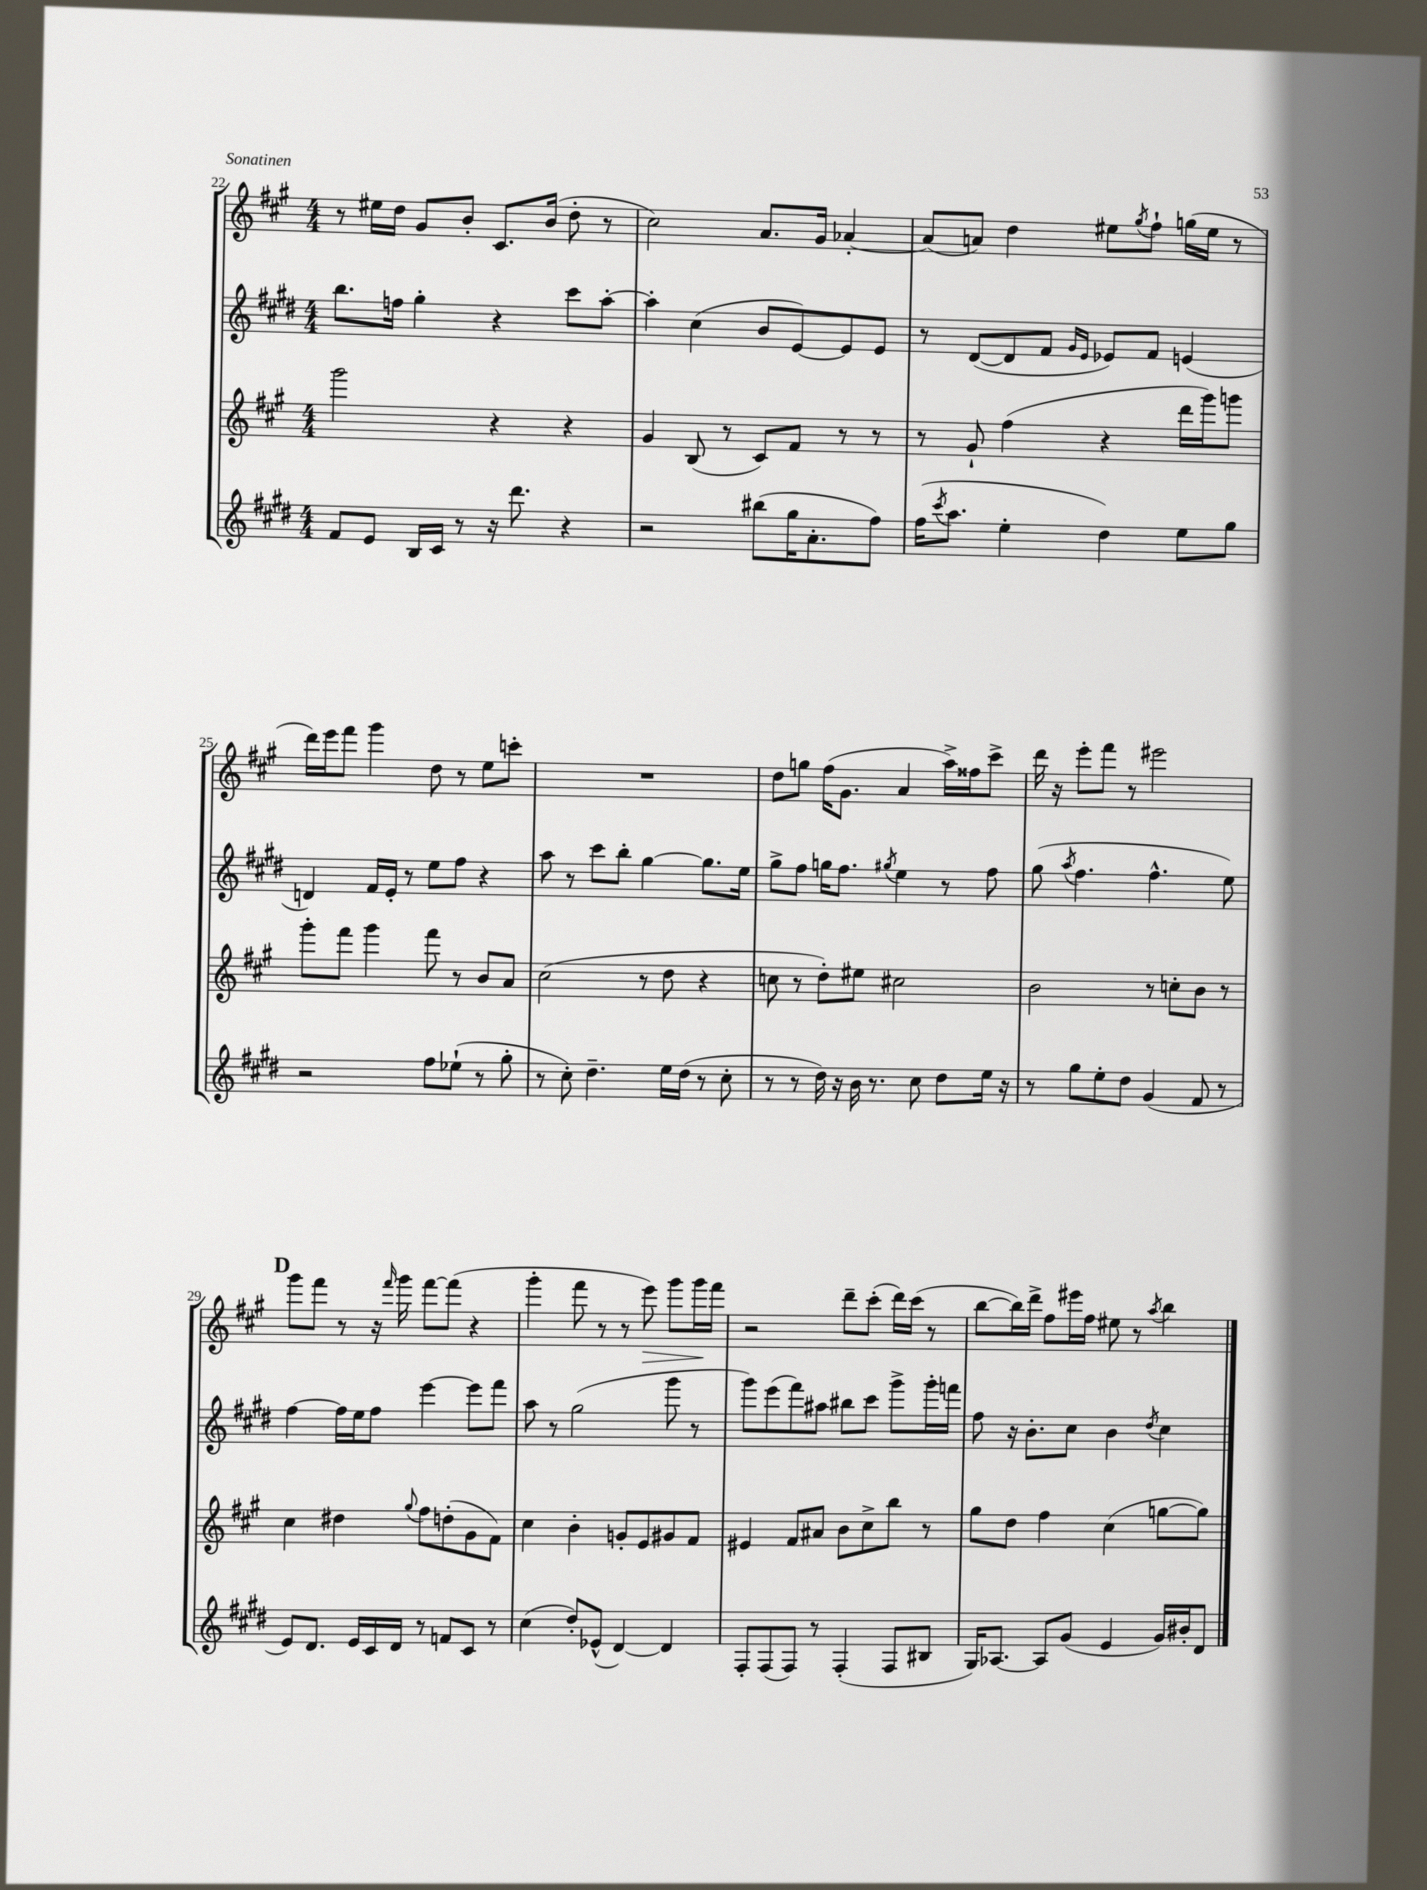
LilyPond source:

<<
\new StaffGroup <<
\new Staff = "s0" {
    \clef treble \key a \major \numericTimeSignature \time 4/4
    r8 eis''16 d''16 gis'8 b'8-. cis'8. b'16( d''8-. r8 |
    cis''2) a'8. gis'16 aes'4~-. |
    aes'8( a'8) d''4 eis''8 \acciaccatura { gis''8 } fis''8-! g''16( eis''16 r8 |
    d'''16) e'''16 fis'''8 gis'''4 d''8 r8 e''8 c'''8-. |
    R1 |
    d''8 g''8 fis''16( gis'8. a'4 a''16->) fisis''16 cis'''8-> |
    d'''16 r16 e'''8-. fis'''8 r8 eis'''2 |
    \mark \markup { \bold "D" } gis'''8 fis'''8 r8 r16 \grace { fis'''16 } gis'''16 fis'''8~ fis'''8( r4 |
    gis'''4-. fis'''8 r8 r8 e'''8\>) gis'''8 gis'''16\! fis'''16 |
    r2 d'''8-- cis'''8-.( d'''16) cis'''16( r8 |
    b''8~ b''16) d'''16-> fis''8 eis'''16 fis''16 eis''8 r8 \acciaccatura { a''8 } b''4 \bar "|." |
}
\new Staff = "s1" {
    \clef treble \key e \major \numericTimeSignature \time 4/4
    b''8. f''16 gis''4-. r4 cis'''8 a''8~-. |
    a''4-. cis''4( b'8 e'8~) e'8 e'8 |
    r8 dis'8~( dis'8 fis'8 \grace { gis'16 e'16 } ees'8) fis'8 e'4( |
    d'4) fis'16 e'16-. r8 e''8 fis''8 r4 |
    a''8 r8 cis'''8 b''8-. gis''4~ gis''8. e''16 |
    gis''8-> fis''8 g''16 fis''8. \acciaccatura { gis''8 } e''4 r8 fis''8 |
    gis''8( \acciaccatura { a''8 } fis''4. fis''4.-^ e''8) |
    \mark \markup { \bold "D" } fis''4~ fis''16 e''16 fis''8 e'''4~ e'''8 fis'''8 |
    a''8 r8 gis''2( gis'''8 r8 |
    gis'''8) e'''8( fis'''8) ais''8 bis''8 cis'''8 gis'''8-> gis'''16-. f'''16 |
    fis''8 r16 b'8.-. cis''8 b'4 \acciaccatura { dis''8 } cis''4 \bar "|." |
}
\new Staff = "s2" {
    \clef treble \key a \major \numericTimeSignature \time 4/4
    gis'''2 r4 r4 |
    gis'4 b8( r8 cis'8) fis'8 r8 r8 |
    r8 gis'8-! fis''4( r4 d'''16 gis'''16) g'''8 |
    gis'''8-. fis'''8 gis'''4 fis'''8 r8 b'8 a'8 |
    cis''2( r8 d''8 r4 |
    c''8 r8 d''8-.) eis''8 cis''2 |
    b'2 r8 c''8-. b'8 r8 |
    \mark \markup { \bold "D" } cis''4 dis''4 \appoggiatura { gis''8 } fis''8 d''8-.( gis'8 fis'8) |
    cis''4 b'4-. g'8-. e'8 gis'8 fis'8 |
    eis'4 fis'8 ais'8 b'8 cis''8-> b''8 r8 |
    gis''8 d''8 fis''4 cis''4( g''8~ g''8) \bar "|." |
}
\new Staff = "s3" {
    \clef treble \key e \major \numericTimeSignature \time 4/4
    fis'8 e'8 b16 cis'16 r8 r16 dis'''8. r4 |
    r2 bis''8( gis''16 a'8.-. fis''8) |
    fis''16( \acciaccatura { cis'''8 } a''8. e''4-. dis''4) e''8 gis''8 |
    r2 fis''8 ees''8-!( r8 gis''8-. |
    r8 cis''8-.) dis''4.-- e''16 dis''16( r8 cis''8-. |
    r8 r8 dis''16) r16 b'16 r8. cis''8 dis''8 e''16 r16 |
    r8 gis''8 e''8-. dis''8 gis'4( fis'8 r8 |
    \mark \markup { \bold "D" } e'8) dis'8. e'16 cis'16 dis'16 r8 f'8 cis'8 r8 |
    cis''4( dis''8-.) ees'8-^( dis'4~) dis'4 |
    fis8-. fis8( fis8) r8 fis4-.( fis8 bis8 |
    gis16) aes8.~ aes8 gis'8( e'4 gis'16) bis'16-. dis'8 \bar "|." |
}
>>
>>
\layout { \context { \Score currentBarNumber = #22 } }
